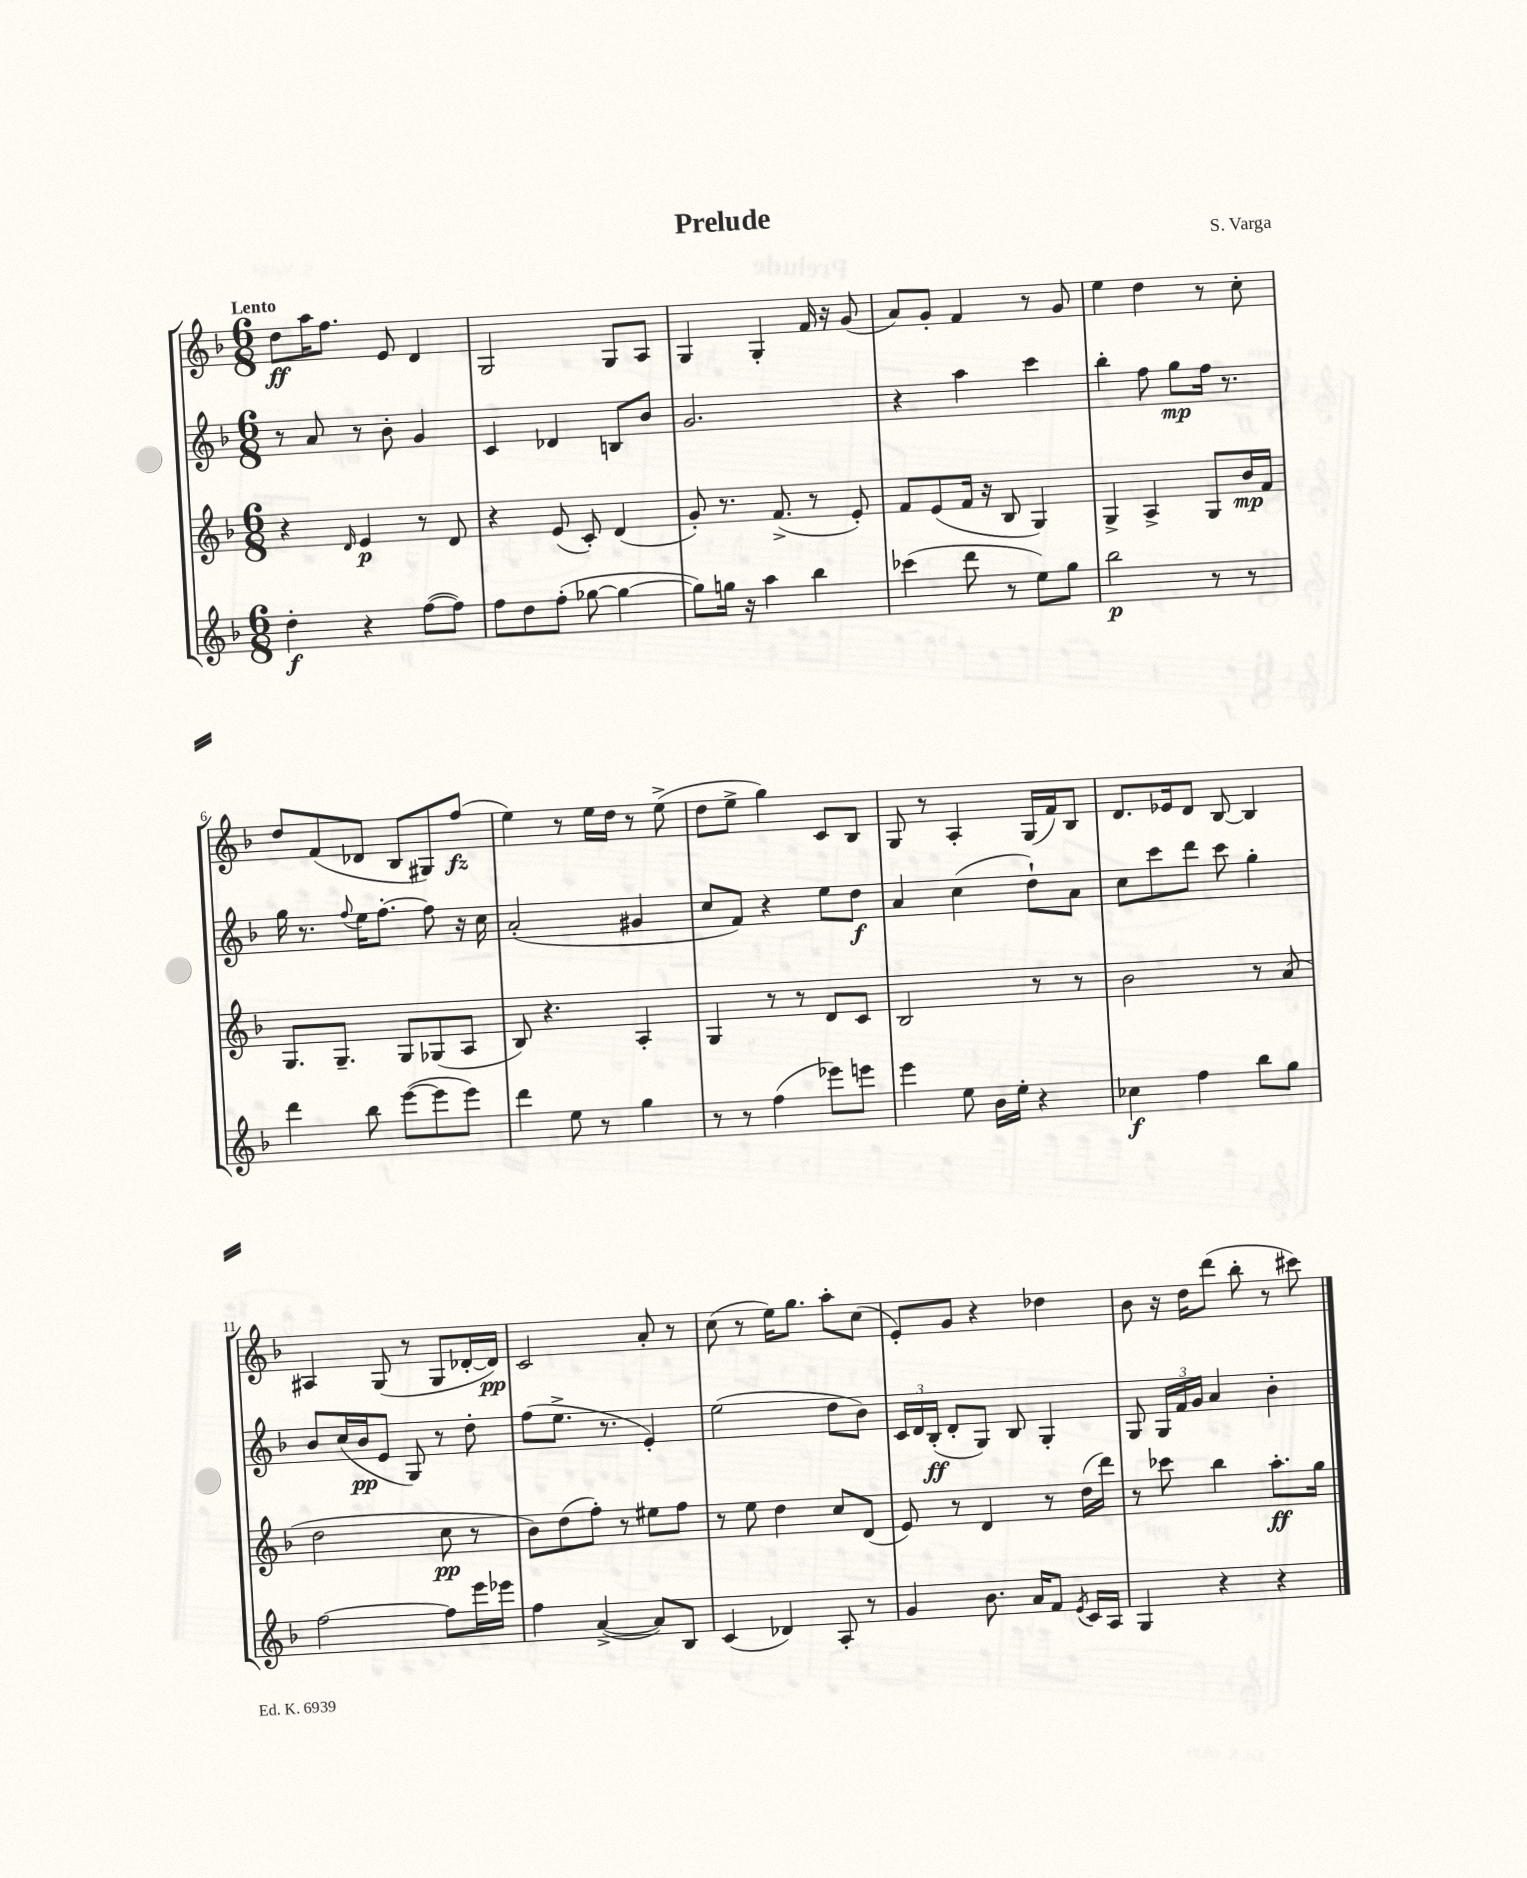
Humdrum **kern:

**kern	**dynam	**kern	**dynam	**kern	**dynam	**kern	**dynam
*part4	*part4	*part3	*part3	*part2	*part2	*part1	*part1
*staff4	*staff4	*staff3	*staff3	*staff2	*staff2	*staff1	*staff1
*clefG2	*	*clefG2	*	*clefG2	*	*clefG2	*
*k[b-]	*	*k[b-]	*	*k[b-]	*	*k[b-]	*
*M6/8	*	*M6/8	*	*M6/8	*	*M6/8	*
=1	=1	=1	=1	=1	=1	=1	=1
!	!	!	!	!	!	!LO:TX:a:B:t=Lento	!
4dd'\	f	4r	.	8r	.	8dd\L	ff
.	.	.	.	8a/	.	16aa\K	.
.	.	.	.	.	.	8.ff\J	.
.	.	16qqd/	.	.	.	.	.
4r	.	4e/	p	8r	.	.	.
.	.	.	.	8b-'\	.	8e/	.
([8ff\L	.	8r	.	4g/	.	4d/	.
8ff\J])	.	8d/	.	.	.	.	.
=2	=2	=2	=2	=2	=2	=2	=2
8ff\L	.	4r	.	4c/	.	2G/	.
8dd\	.	.	.	.	.	.	.
(8ff'\J	.	(8e/	.	4d-X/	.	.	.
[8gg-X\	.	8c'/)	.	.	.	.	.
4gg-\_	.	(4d/	.	8Bn/L	.	8G/L	.
.	.	.	.	8b-/J	.	8A/J	.
=3	=3	=3	=3	=3	=3	=3	=3
8gg-\L])	.	8g'/)	.	2.g/	.	4G/	.
16ggn\Jk	.	8.r	.	.	.	.	.
16r	.	.	.	.	.	.	.
4aa\	.	.	.	.	.	4G'/	.
.	.	(8.f^/	.	.	.	.	.
4bb-\	.	8r	.	.	.	16f/	.
.	.	.	.	.	.	16r	.
.	.	8e'/)	.	.	.	(8g/	.
=4	=4	=4	=4	=4	=4	=4	=4
(4ccc-X\	.	8f/L	.	4r	.	8a/L)	.
.	.	(8e/	.	.	.	8g'/J	.
8ddd\	.	16f/Jk	.	4aa\	.	4f/	.
.	.	16r	.	.	.	.	.
8r	.	8B-/	.	.	.	.	.
8ee\L)	.	4G/)	.	4ccc\	.	8r	.
8gg\J	.	.	.	.	.	8g/	.
=5	=5	=5	=5	=5	=5	=5	=5
2bb-\	p	4G^/	.	4bb-'\	.	4ee\	.
.	.	4A^/	.	8ff\	.	4dd\	.
.	.	.	.	8gg\L	mp	.	.
8r	.	8G/L	.	16ff\Jk	.	8r	.
.	.	.	.	8.r	.	.	.
8r	.	16b-/L	mp	.	.	8cc'\	.
.	.	16f/JJ	.	.	.	.	.
!!LO:LB:g=z
=6	=6	=6	=6	=6	=6	=6	=6
4ddd\	.	8.G/L	.	16gg\	.	8dd/L	.
.	.	.	.	8.r	.	.	.
.	.	.	.	.	.	(8f/	.
.	.	8.G~/J	.	.	.	.	.
.	.	.	.	8qqff/	.	.	.
8bb-\	.	.	.	16ee\KL	.	8d-X/J	.
.	.	.	.	[8.ff'\J	.	.	.
([8eee\L	.	8G/L	.	.	.	8B-/L	.
8eee\]	.	(8G-X/	.	8ff\]	.	8G#X/)	.
8eee\J)	.	8A/J	.	16r	.	(8ff/J	fz
.	.	.	.	16cc\	.	.	.
=7	=7	=7	=7	=7	=7	=7	=7
4ddd\	.	8B-/)	.	(2a'/	.	4ee\)	.
.	.	4.r	.	.	.	.	.
8ee\	.	.	.	.	.	8r	.
8r	.	.	.	.	.	16ee\LL	.
.	.	.	.	.	.	16dd\JJ	.
4gg\	.	4A'/	.	4g#X/	.	8r	.
.	.	.	.	.	.	(8ee^\	.
=8	=8	=8	=8	=8	=8	=8	=8
8r	.	4G/	.	8cc/L	.	8dd\L	.
8r	.	.	.	8f/J)	.	8ee^\J	.
(4ff\	.	8r	.	4r	.	4gg\)	.
.	.	8r	.	.	.	.	.
8eee-X\L)	.	8d/L	.	8ee\L	.	8c/L	.
8eeen\J	.	8c/J	.	8dd\J	f	8B-/J	.
=9	=9	=9	=9	=9	=9	=9	=9
4eee\	.	2B-/	.	4a/	.	8G/	.
.	.	.	.	.	.	8r	.
8ee\	.	.	.	(4cc\	.	4A'/	.
16b-\LL	.	.	.	.	.	.	.
16ee'\JJ	.	.	.	.	.	.	.
4r	.	8r	.	8dd`\L)	.	(16G/LL	.
.	.	.	.	.	.	16f/J)	.
.	.	8r	.	8a\J	.	8B-/J	.
=10	=10	=10	=10	=10	=10	=10	=10
4cc-X\	f	2b-\	.	8cc\L	.	8.d/L	.
.	.	.	.	8ccc\	.	.	.
.	.	.	.	.	.	16e-X/k	.
4ff\	.	.	.	8ddd\J	.	8d/J	.
.	.	.	.	8ccc\	.	[8B-/	.
8bb-\L	.	8r	.	4gg'\	.	4B-/]	.
8gg\J	.	(8a/	.	.	.	.	.
!!LO:LB:g=z
=11	=11	=11	=11	=11	=11	=11	=11
[2ff\	.	2dd\	.	8b-/L	.	4A#X/	.
.	.	.	.	(16cc/L	.	.	.
.	.	.	.	16b-/J	pp	.	.
.	.	.	.	8e/J	.	(8G/	.
.	.	.	.	8G/)	.	8r	.
8ff\L]	.	8cc\	pp	8r	.	8G/L	.
16eee\L	.	8r	.	8dd'\	.	[16d-X'/L	.
16eee-X\JJ	.	.	.	.	.	16d-/JJ])	pp
=12	=12	=12	=12	=12	=12	=12	=12
4ff\	.	8b-\L)	.	(8ff\L	.	2c/	.
.	.	(8dd\	.	8.ee^\J	.	.	.
([4a^/	.	8ff'\J)	.	.	.	.	.
.	.	.	.	8.r	.	.	.
.	.	8r	.	.	.	.	.
8a/L])	.	8ee#X\L	.	4e'/)	.	8a'/	.
8B-/J	.	8ff\J	.	.	.	8r	.
=13	=13	=13	=13	=13	=13	=13	=13
(4c/	.	8r	.	(2ee\	.	(8cc\	.
.	.	8ee\	.	.	.	8r	.
4d-X/)	.	4dd\	.	.	.	16ee\KL)	.
.	.	.	.	.	.	8.gg\J	.
8A'/	.	8cc/L	.	8dd\L	.	8aa'\L	.
8r	.	(8d/J	.	8b-\J)	.	(8cc\J	.
=14	=14	=14	=14	=14	=14	=14	=14
4g/	.	8e/)	.	24c/LL	.	8e'/L)	.
.	.	.	.	24d/	.	.	.
.	.	.	.	(24B-'/JJ	ff	.	.
.	.	8r	.	8d'/L	.	8g/J	.
8.b-\	.	4d/	.	8G/J)	.	4r	.
.	.	.	.	8B-/	.	.	.
16a/KL	.	.	.	.	.	.	.
8f/J	.	8r	.	4G'/	.	4dd-X\	.
8qe/	.	.	.	.	.	.	.
16c/LL	.	(16dd\LL	.	.	.	.	.
16A/JJ	.	16ddd\JJ)	.	.	.	.	.
=15	=15	=15	=15	=15	=15	=15	=15
4G/	.	8r	.	8G/	.	8b-\	.
.	.	8ccc-X\	.	24G/LL	.	16r	.
.	.	.	.	24f/	.	.	.
.	.	.	.	.	.	16dd\KL	.
.	.	.	.	24g/JJ	.	.	.
4r	.	4bb-\	.	4a/	.	(8ddd\J	.
.	.	.	.	.	.	8bb-'\	.
4r	.	8.aa'\L	ff	4b-'\	.	8r	.
.	.	.	.	.	.	8ccc#X\)	.
.	.	16gg\Jk	.	.	.	.	.
==	==	==	==	==	==	==	==
*-	*-	*-	*-	*-	*-	*-	*-
